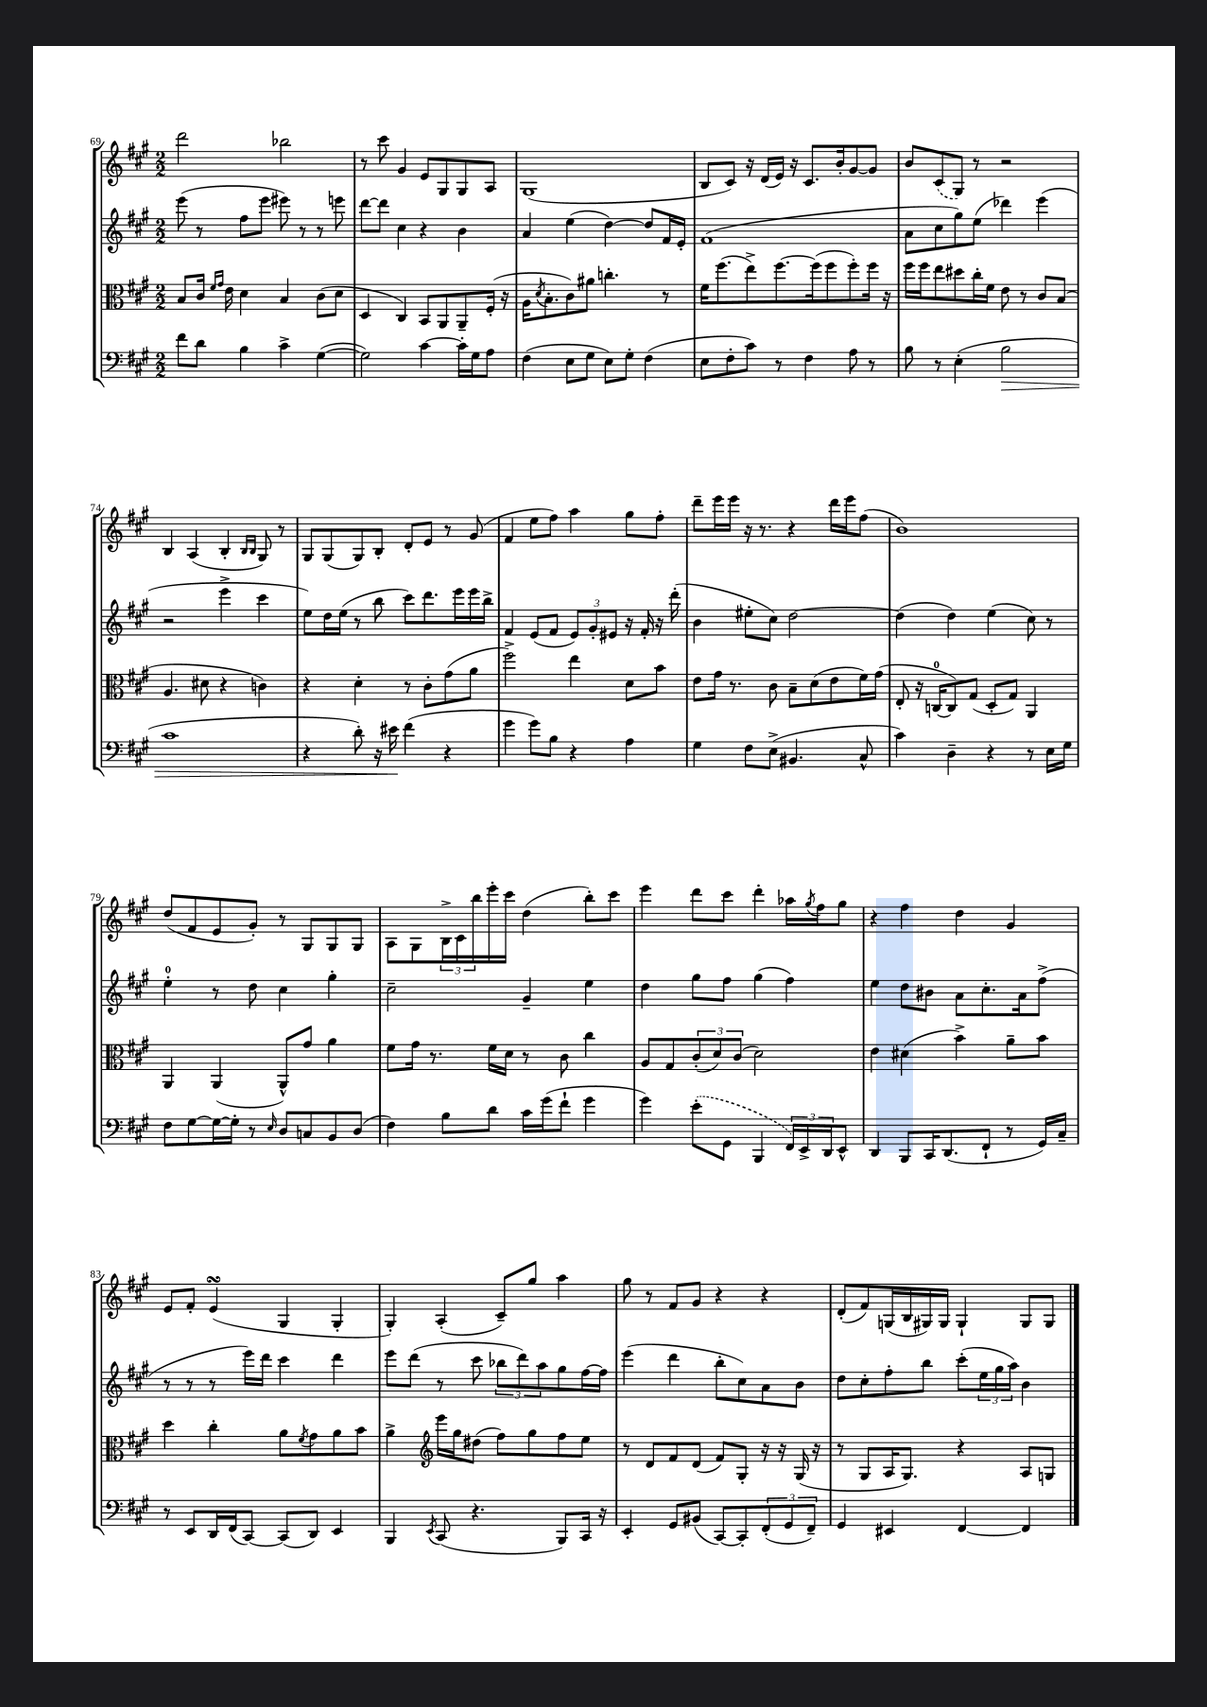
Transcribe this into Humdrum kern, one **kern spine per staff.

**kern	**kern	**kern	**kern
*staff4	*staff3	*staff2	*staff1
*clefF4	*clefC3	*clefG2	*clefG2
*k[f#c#g#]	*k[f#c#g#]	*k[f#c#g#]	*k[f#c#g#]
*M2/2	*M2/2	*M2/2	*M2/2
8f#	8B	(8eee	2ddd
8d	16c#	8r	.
.	16qqf#	.	.
.	16qqg#	.	.
.	16e	.	.
4B	4d	8ff#	.
.	.	8eee	.
4c#^	4B	8eee#)	2bb-
.	.	8r	.
([4G#	(8c#	8r	.
.	8d	8eee	.
=	=	=	=
2G#])	4D	[8ddd	8r
.	.	8ddd]	8ccc#
.	4C#)	4cc#	4g#
[4c#	8BB	4r	8e
.	8AA	.	8G#
16c#']	8AA~	4b	8G#
16G#	.	.	.
8A	(16F#'	.	8A
.	16r	.	.
=	=	=	=
(4F#	16A	4a	(1G#
.	8qd	.	.
.	8.B'	.	.
8E	8c#)	(4ee	.
8G#	8a#	.	.
8E)	4.cc'	[4dd)	.
8G#'	.	.	.
(4F#	.	8dd]	.
.	8r	16f#	.
.	.	16e'	.
=	=	=	=
8E	16f#	(1f#	8B
.	(8.ff#	.	.
8F#'	.	.	8c#)
8c#)	8ee^)	.	16r
.	.	.	(16d
8r	[8.ff#	.	16e)
.	.	.	16r
4F#	.	.	8.c#
.	(16ff#]	.	.
.	8ff#	.	.
.	.	.	16b'
8A	8ff#')	.	[8g#
8r	16ff#	.	8g#]
.	16r	.	.
=	=	=	=
8B	16ff#	8a	8b
.	16ff#	.	.
8r	8ee	8cc#	(8c#
(4E'	8dd#	8gg#)	8G#)
.	16cc#'	(8ee	8r
.	16f#	.	.
2B	8e	4ddd-)	2r
.	8r	.	.
.	8c#	(4eee	.
.	(8B	.	.
=	=	=	=
1c#	4.A	2r	4B
.	.	.	(4A
.	8d#	.	.
.	4r	4eee^	4B'
.	.	.	16qqB
.	.	.	16qqB
.	4c)	4ccc#	8G#)
.	.	.	8r
=	=	=	=
4r	4r	8ee)	8G#
.	.	16dd	(8G#
.	.	(16ee	.
8d')	4d'	8r	8G#)
16r	.	8bb	8B'
16e#	.	.	.
(4f#	8r	8ccc#)	8d'
.	8c#'	8.ddd	8e
4r	(8g#	.	8r
.	.	16eee	.
.	8a	16eee	(8g#
.	.	16bb^	.
=	=	=	=
4g#	2ff#^)	4f#	4f#
8g#)	.	(8e	8ee
8B	.	8f#	8ff#)
4r	4ee	12e)	4aa
.	.	12g#'	.
.	.	12e#	.
4A	8d	16r	8gg#
.	.	16f#'	.
.	8b	16r	8ff#'
.	.	(16ddd'	.
=	=	=	=
4G#	8e	4b	8ddd~
.	16g#	.	16eee
.	8.r	.	16eee
8F#	.	8ee#'	16r
.	.	.	8.r
(8E^	8c#	8cc#)	.
4.BB#	8B~	[2dd	4r
.	(8d	.	.
.	8e	.	16ddd
.	.	.	16eee
8C#^^	16f#)	.	(8ff#
.	(16g#	.	.
=	=	=	=
4c#)	8E'	(4dd]	1b)
.	16r	.	.
.	[16C	.	.
4D~	8C])	4dd)	.
.	(8G#	.	.
4r	8D'	(4ee	.
.	8G#)	.	.
8r	4AA	8cc#)	.
16E	.	8r	.
16G#	.	.	.
=	=	=	=
8F#	4AA	4ee'	(8dd
[8G#	.	.	8f#
16G#_	(4AA	8r	8e
16G#']	.	.	.
8r	.	8dd	8g#')
16qqE	.	.	.
8D	8AA^^)	4cc#	8r
8C	8g#	.	8G#
8BB	4a	4gg#'	8G#
(8D	.	.	8G#
=	=	=	=
4F#)	8f#	2cc#~	8A
.	16g#	.	8G#
.	8.r	.	.
8B	.	.	24B^
.	.	.	24c#
.	.	.	24bb
8d	16f#	.	16eee'
.	16d	.	16ccc#
16c#	8r	4g#~	(4dd
(16g#	.	.	.
8f#`	8c#	.	.
4g#	4cc#	4ee	8bb')
.	.	.	8ccc#
=	=	=	=
4g#)	8A	4dd	4eee
.	8G#	.	.
(8e'	(12c#'	8gg#	8ddd
.	12d)	.	.
8GG#	.	8ff#	8ccc#
.	(12c#	.	.
4BBB	2d)	(4gg#	4ddd'
24FF#)	.	4ff#)	16aa-
24EE^	.	.	.
.	.	.	8qgg#
.	.	.	16ff#
24DD	.	.	.
8EE^^	.	.	8gg#
=	=	=	=
4DD	4e	4ee	4r
8BBB	(4d#	8dd	4ff#
16CC#	.	8b#	.
(8.DD	.	.	.
.	4b^)	8a	4dd
8FF#`	.	8.cc#'	.
8r	8a~	.	4g#
.	.	16a	.
16GG#)	8b	(8ff#^	.
16C#~	.	.	.
=	=	=	=
8r	4dd	8r	8e
8EE	.	8r	8f#'
16DD	4cc#'	8r	(4e
(16FF#	.	.	.
[8CC#)	.	16eee)	.
.	.	16ddd	.
(8CC#]	8a	4ccc#	4G#
.	8qf#	.	.
8DD)	8g#	.	.
4EE	8a	4ddd	4G#'
.	8b	.	.
=	=	=	=
4BBB	4a^	8eee	4G#')
.	.	(8ddd	.
*	*clefG2	*	*
8qEE	.	.	.
(8CC#	16eee	8r	(4A'
.	16gg#	.	.
4.r	(8dd#	8ccc#	.
.	8ff#)	12bb-	8c#~)
.	.	12ddd)	.
.	8gg#	.	8gg#
.	.	12aa	.
8BBB)	8ff#	8gg#	4aa
16CC#	8ee	[16ff#	.
16r	.	16ff#]	.
=	=	=	=
4EE'	8r	(4eee	8gg#
.	8d	.	8r
8GG#	8f#	4ddd	8f#
(8BB#	(8d	.	8g#
[8CC#)	8f#)	8bb'	4r
8CC#']	8G#'	8cc#)	.
(12FF#'	16r	8a	4r
.	16r	.	.
12GG#	.	.	.
.	(16G#	8b	.
12FF#~)	.	.	.
.	16r	.	.
=	=	=	=
4GG#	8r	8dd	(8d'
.	8G#	8cc#'	8f#)
4EE#	16A	8ff#'	(16G
.	8.G#)	.	16B
.	.	8bb	16G#)
.	.	.	16G#
[4FF#	4r	(8ccc#'	4G#`
.	.	24ee	.
.	.	24gg#	.
.	.	24aa)	.
4FF#]	8A	4b	8G#
.	8G	.	8G#
==	==	==	==
*-	*-	*-	*-
